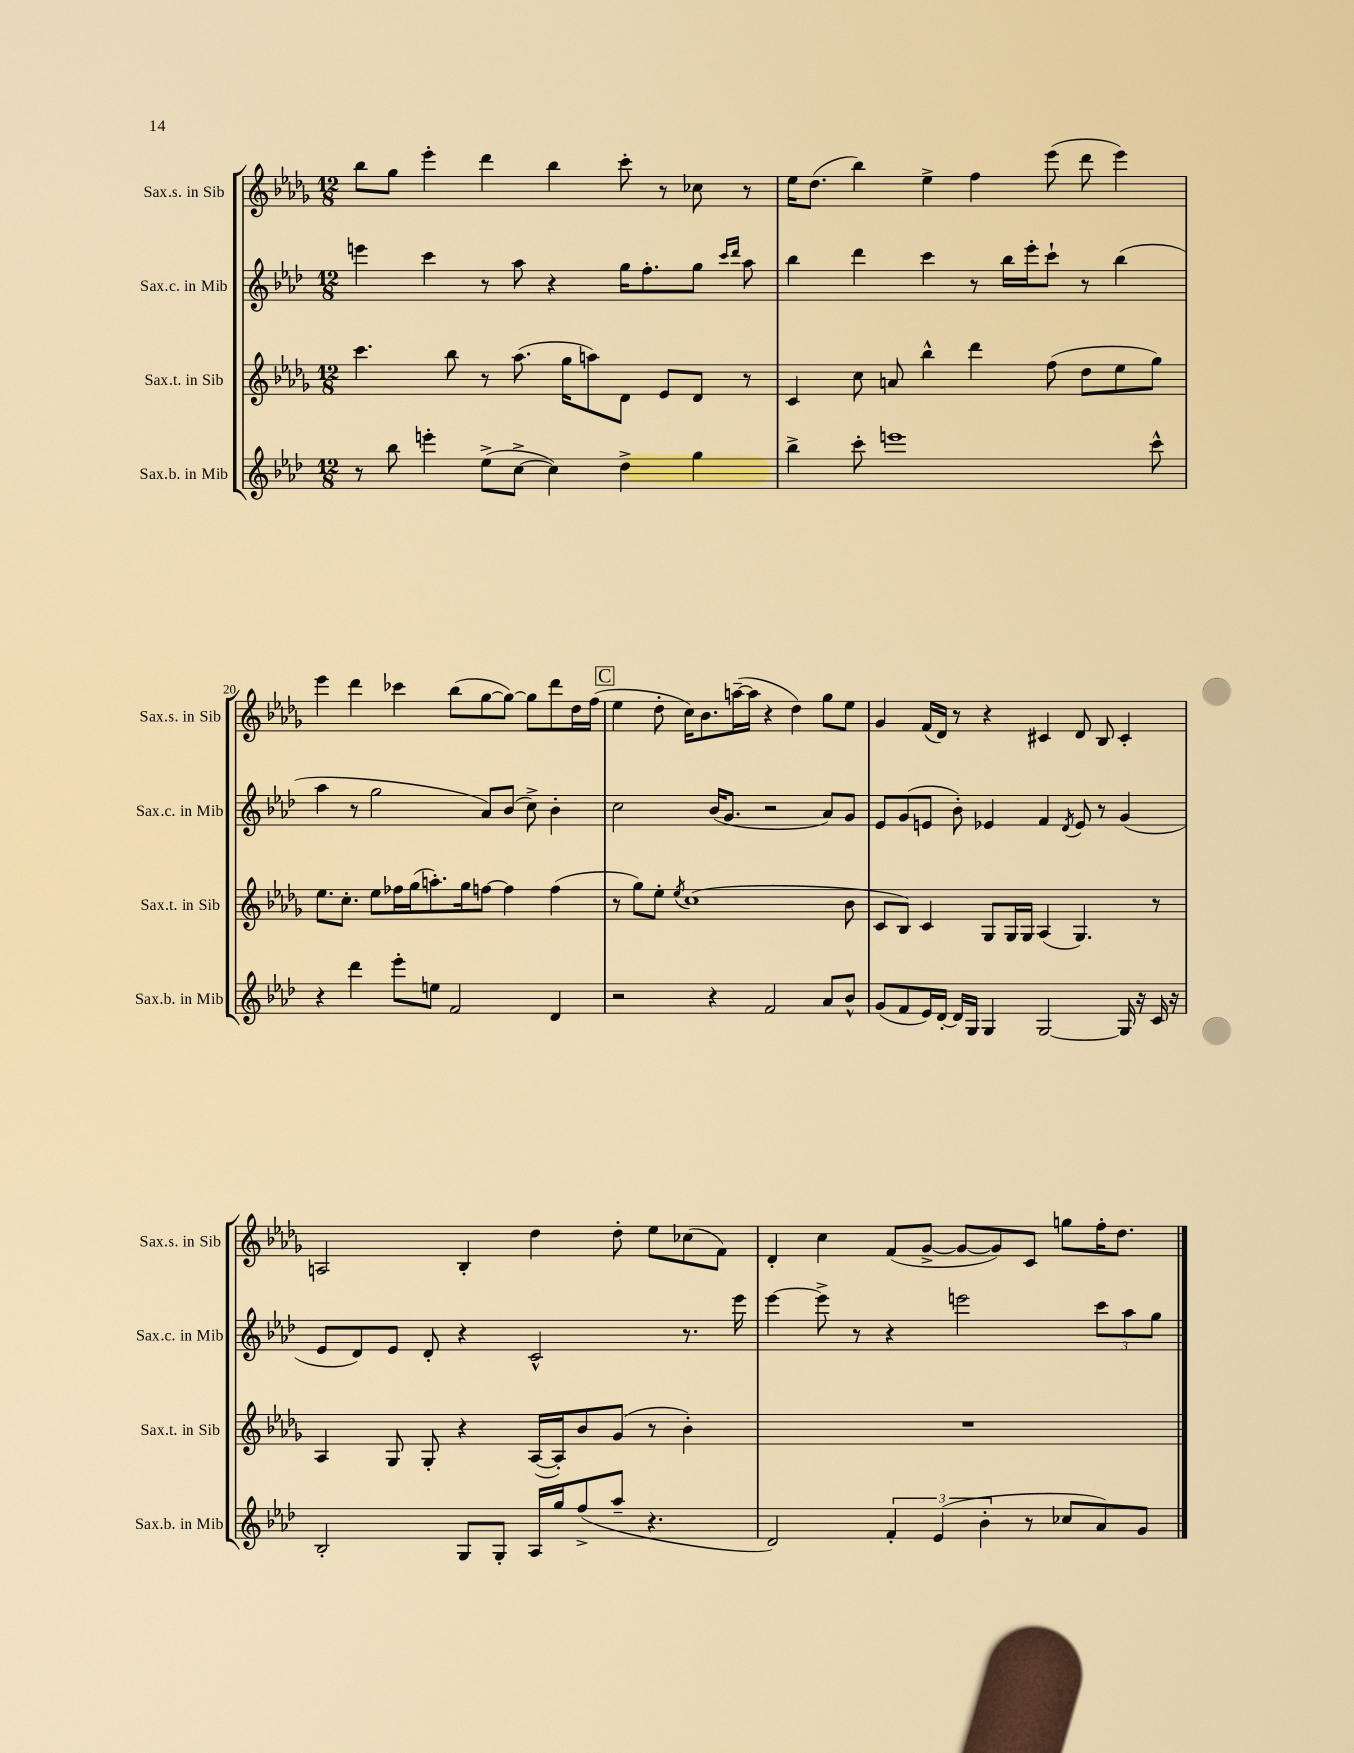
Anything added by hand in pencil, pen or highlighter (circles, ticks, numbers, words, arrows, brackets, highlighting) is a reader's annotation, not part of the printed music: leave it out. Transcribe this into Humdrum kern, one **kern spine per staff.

**kern	**kern	**kern	**kern
*part4	*part3	*part2	*part1
*staff4	*staff3	*staff2	*staff1
*I"Sax.b. in Mib	*I"Sax.t. in Sib	*I"Sax.c. in Mib	*I"Sax.s. in Sib
*I'Sax.b. in Mib	*I'Sax.t. in Sib	*I'Sax.c. in Mib	*I'Sax.s. in Sib
*clefG2	*clefG2	*clefG2	*clefG2
*k[b-e-a-d-]	*k[b-e-a-d-g-]	*k[b-e-a-d-]	*k[b-e-a-d-g-]
*M12/8	*M12/8	*M12/8	*M12/8
=18	=18	=18	=18
8r	4.ccc\	4eeen\	8bb-\L
8bb-\	.	.	8gg-\J
4eeen'\	.	4ccc\	4eee-'\
.	8bb-\	.	.
(8ee-^\L	8r	8r	4ddd-\
[8cc^\J	(8.aa-\	8aa-\	.
4cc\])	.	4r	4bb-\
.	16gg-\KL	.	.
.	8aan\)	.	.
4dd-^\	8d-\J	16gg\KL	8ccc'\
.	.	8.ff'\	.
.	8e-/L	.	8r
4gg\	8d-/J	8gg\J	8cc-X\
.	.	16qqccc/LL	.
.	.	16qqddd-/JJ	.
.	8r	8aa-\	8r
=19	=19	=19	=19
4bb-^\	4c/	4bb-\	16ee-\KL
.	.	.	(8.dd-\J
8ccc'\	8cc\	4ddd-\	4bb-\)
1eeen	8an/	.	.
.	4bb-^^\	4ccc\	4ee-^\
.	4ddd-\	8r	4ff\
.	.	16bb-\LL	.
.	.	16eee-'\J	.
.	(8ff\	8ccc`\J	(8eee-\
.	8dd-\L	8r	8ddd-\
.	8ee-\	(4bb-\	4eee-\)
8ccc^^\	8gg-\J)	.	.
!!LO:LB:g=z
=20	=20	=20	=20
4r	8.ee-\L	4aa-\	4eee-\
.	8.cc'\J	.	.
4ddd-\	.	8r	4ddd-\
.	8ee-\L	2gg\	.
8eee-'\L	16ff-X\L	.	4ccc-X\
.	(16gg-\J	.	.
8een\J	8.aan'\)	.	.
2f/	.	.	(8bb-\L
.	16gg-\k	.	.
.	[8ffn\J	8a-/L)	[8gg-\
.	4ff\]	(8b-/J	8gg-\J_)
.	.	8cc^\)	8gg-\L]
4d-/	(4ff\	4b-'\	8ddd-\
.	.	.	16dd-\L
.	.	.	(16ff\JJ
!!LO:REH:place=s1:t=C
=21	=21	=21	=21
2r	8r	2cc\	4ee-\
.	8gg-\L)	.	.
.	8ee-'\J	.	8dd-'\
.	8qee-/	.	.
.	(1cc	.	16cc\KL)
.	.	.	8.b-\
4r	.	(16b-/KL	.
.	.	8.g/J	.
.	.	.	([16aan~\L
.	.	.	16aa\JJ]
2f/	.	2r	4r
.	.	.	4dd-\)
8a-/L	.	8a-/L)	8gg-\L
8b-^^/J	8b-\	8g/J	8ee-\J
=22	=22	=22	=22
(8g/L	8c/L	8e-/L	4g-/
8f/	8B-/J)	(8g/	.
16e-/L)	4c/	8en/J	(16f/LL
[16d-'/JJ	.	.	16d-/JJ)
16d-/LL]	.	8b-'\)	8r
16G/JJ	.	.	.
4G/	8G-/L	4e-X/	4r
.	16G-/L	.	.
.	16G-/JJ	.	.
[2G/	(4A-/	4f/	4c#X/
.	.	8qd-/	.
.	4.G-/)	8e-/	8d-/
.	.	8r	8B-/
16G/]	.	(4g/	4c#'/
16r	.	.	.
16c/	8r	.	.
16r	.	.	.
!!LO:LB:g=z
=23	=23	=23	=23
2B-'/	4A-/	8e-/L	2An/
.	.	8d-/)	.
.	8G-/	8e-/J	.
.	8G-'/	8d-'/	.
8G/L	4r	4r	4B-'/
8G'/J	.	.	.
16A-/LL	([16A-/LL	2c^^/	4dd-\
16gg/J	16A-'/J])	.	.
(8ff^/	8b-/	.	.
8aa-~/J	(8g-/J	.	8dd-'\
4.r	8r	.	8ee-\L
.	4b-'\)	8.r	(8cc-X\
.	.	.	8f\J)
.	.	16eee-\	.
=24	=24	=24	=24
2d-/)	1.r	[4eee-\	4d-'/
.	.	8eee-^\]	4cc\
.	.	8r	.
6f'/	.	4r	(8f/L
.	.	.	[8g-^/J
(6e-/	.	.	.
.	.	2eeen\	8g-/L_
6b-'\	.	.	.
.	.	.	8g-/])
8r	.	.	8c/J
8cc-X/L	.	.	8ggn\L
8a-/)	.	12ccc\L	16ff'\K
.	.	.	8.dd-\J
.	.	12aa-\	.
8g/J	.	.	.
.	.	12gg\J	.
==	==	==	==
*-	*-	*-	*-
